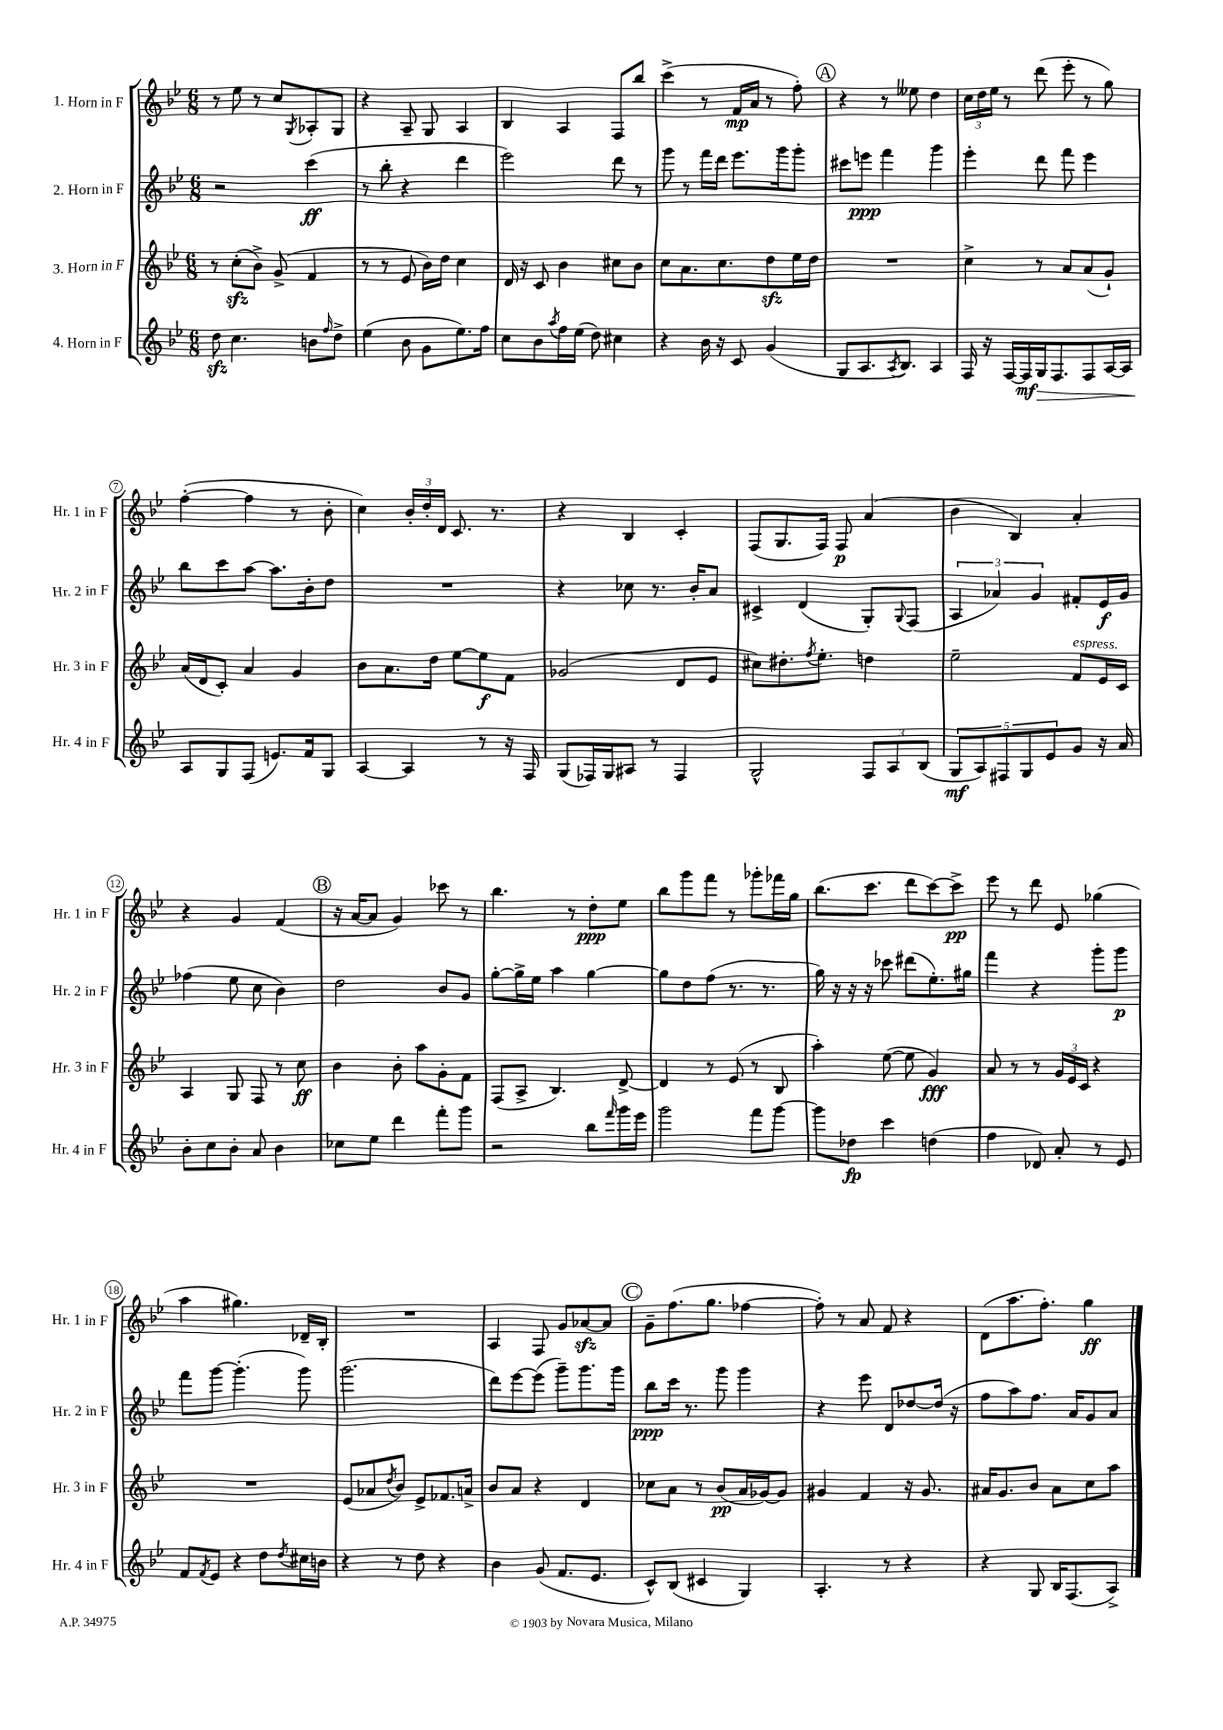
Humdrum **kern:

**kern	**dynam	**kern	**dynam	**kern	**dynam	**kern	**dynam
*part4	*part4	*part3	*part3	*part2	*part2	*part1	*part1
*staff4	*staff4	*staff3	*staff3	*staff2	*staff2	*staff1	*staff1
*I"4. Horn in F	*	*I"3. Horn in F	*	*I"2. Horn in F	*	*I"1. Horn in F	*
*I'Hr. 4 in F	*	*I'Hr. 3 in F	*	*I'Hr. 2 in F	*	*I'Hr. 1 in F	*
*clefG2	*	*clefG2	*	*clefG2	*	*clefG2	*
*k[b-e-]	*	*k[b-e-]	*	*k[b-e-]	*	*k[b-e-]	*
*M6/8	*	*M6/8	*	*M6/8	*	*M6/8	*
=1	=1	=1	=1	=1	=1	=1	=1
8ddzz\	.	8r	.	2r	.	8r	.
4.cc\	.	(8cczz'\L	.	.	.	8ee-\	.
.	.	8b-^\J)	.	.	.	8r	.
.	.	(8g^/	.	.	.	8cc/L	.
.	.	.	.	.	.	8qG/	.
8bn\L	.	4f/	.	(4ccc\	ff	8A-X'/	.
16qqff/	.	.	.	.	.	.	.
8dd^\J	.	.	.	.	.	8G/J	.
=2	=2	=2	=2	=2	=2	=2	=2
(4ee-\	.	8r	.	8r	.	4r	.
.	.	8r	.	8bb-'\	.	.	.
8b-\	.	8e-/	.	4r	.	8A~/	.
8g\L	.	16b-\LL)	.	.	.	8G/	.
.	.	16dd\JJ	.	.	.	.	.
8.ee-\)	.	4cc\	.	4ddd\	.	4A/	.
16ff\Jk	.	.	.	.	.	.	.
=3	=3	=3	=3	=3	=3	=3	=3
8cc\L	.	16d/	.	2eee-\)	.	4B-/	.
.	.	16r	.	.	.	.	.
8b-\	.	8c/	.	.	.	.	.
8qaa/	.	.	.	.	.	.	.
16ff\L	.	4b-\	.	.	.	4A/	.
(16ee-\JJ	.	.	.	.	.	.	.
8dd\)	.	.	.	.	.	.	.
4cc#X\	.	8cc#X\L	.	8ddd\	.	8F/L	.
.	.	8b-\J	.	8r	.	8bb-/J	.
=4	=4	=4	=4	=4	=4	=4	=4
4r	.	8cc\L	.	8ggg\	.	(4ccc^\	.
.	.	8.a\	.	8r	.	.	.
16b-\	.	.	.	16fff\LL	.	8r	.
16r	.	8.cc\	.	16ddd\JJ	.	.	.
8c/	.	.	.	8.eee-\L	.	16f/LL	mp
.	.	.	.	.	.	16a/JJ	.
(4g/	.	8ddzz\	.	.	.	8r	.
.	.	.	.	16ggg\k	.	.	.
.	.	16ee-\L	.	8ggg'\J	.	8ff'\)	.
.	.	16dd\JJ	.	.	.	.	.
!!LO:REH:place=s1:t=A
=5	=5	=5	=5	=5	=5	=5	=5
8G/L	.	2.r	.	8ccc#X\L	.	4r	.
8.A/	.	.	.	8eeen\J	ppp	.	.
.	.	.	.	4fff\	.	8r	.
8qA/	.	.	.	.	.	.	.
8.B-/J)	.	.	.	.	.	.	.
.	.	.	.	.	.	8ee--X\	.
4A/	.	.	.	4ggg\	.	4dd\	.
=6	=6	=6	=6	=6	=6	=6	=6
16F/	.	4cc^\	.	4eee-'\	.	24cc\LL	.
.	.	.	.	.	.	24dd\	.
16r	.	.	.	.	.	.	.
.	.	.	.	.	.	24ee-\JJ	.
[16F/LL	.	.	.	.	.	8r	.
16F/]	mf	.	.	.	.	.	.
!	!LO:HP:b	!	!	!	!	!	!
16G/J	>	8r	.	8ddd\	.	(8ddd\	.
8.F/	.	.	.	.	.	.	.
.	.	8a/L	.	8fff\	.	8eee-'\	.
8F/	.	(8a/	.	4eee-\	.	8r	.
[16A/L	.	8g`/J)	.	.	.	8gg\)	.
16A/JJ]	.	.	.	.	.	.	.
!!LO:LB:g=z
=7	=7	=7	=7	=7	=7	=7	=7
8A/L	.	(16a/LL	.	8bb-\L	.	([4ff'\	.
.	.	16d/J	.	.	.	.	.
8G/	]	8c'/J)	.	8ccc\	.	.	.
(8F/J	.	4a/	.	[8aa\J	.	4ff\]	.
8.en/L)	.	.	.	8.aa\L]	.	.	.
.	.	4g/	.	.	.	8r	.
16f/k	.	.	.	16b-'\k	.	.	.
8G/J	.	.	.	8dd\J	.	8b-'\	.
=8	=8	=8	=8	=8	=8	=8	=8
[4A/	.	8b-\L	.	2.r	.	4cc\)	.
.	.	8.a\	.	.	.	.	.
4A/]	.	.	.	.	.	24b-'/LL	.
.	.	.	.	.	.	24dd'/	.
.	.	16dd\Jk	.	.	.	.	.
.	.	.	.	.	.	24d/JJ	.
.	.	[8ee-\L	.	.	.	8.c/	.
8r	.	8ee-\]	f	.	.	.	.
.	.	.	.	.	.	8.r	.
16r	.	8f\J	.	.	.	.	.
16F/	.	.	.	.	.	.	.
=9	=9	=9	=9	=9	=9	=9	=9
(8G/L	.	(2g-X/	.	4r	.	4r	.
16F-X/L)	.	.	.	.	.	.	.
16G/J	.	.	.	.	.	.	.
8A#X/J	.	.	.	8cc-X\	.	4B-/	.
8r	.	.	.	8.r	.	.	.
4F-/	.	8d/L	.	.	.	4c'/	.
.	.	.	.	16b-'/KL	.	.	.
.	.	8e-/J	.	8a/J	.	.	.
=10	=10	=10	=10	=10	=10	=10	=10
2G^^/	.	8cc#X\L)	.	4c#X^/	.	(8F/L	.
.	.	8.dd#X'\	.	.	.	8.G/	.
.	.	.	.	(4d/	.	.	.
.	.	8qff/	.	.	.	.	.
.	.	8.ee-'\J	.	.	.	16F/Jk)	.
.	.	.	.	.	.	8F/	p
12F/L	.	4ddn\	.	8G'/L)	.	(4a/	.
12A/	.	.	.	.	.	.	.
.	.	.	.	8qqG/	.	.	.
.	.	.	.	(8F/J	.	.	.
(12B-/J	.	.	.	.	.	.	.
=11	=11	=11	=11	=11	=11	=11	=11
10G/L	mf	2ee-~\	.	6A/	.	4b-\	.
10A/)	.	.	.	.	.	.	.
.	.	.	.	6a-X/)	.	.	.
10F#X/	.	.	.	.	.	.	.
.	.	.	.	.	.	4B-/)	.
10G/	.	.	.	.	.	.	.
.	.	.	.	6g/	.	.	.
10e-/	.	.	.	.	.	.	.
!	!	!LO:TX:a:i:t=espress.	!	!	!	!	!
8g/J	.	8f/L	.	8f#X'/L	.	4a'/	.
16r	.	16e-/L	.	16e-/L	f	.	.
16a/	.	16c/JJ	.	16g/JJ	.	.	.
!!LO:LB:g=z
=12	=12	=12	=12	=12	=12	=12	=12
8b-'\L	.	4A/	.	(4ff-X\	.	4r	.
8cc\	.	.	.	.	.	.	.
8b-'\J	.	8G/	.	8ee-\	.	4g/	.
8a/	.	8F/	.	8cc\	.	.	.
4b-\	.	8r	.	4b-\)	.	(4f/	.
.	.	8cc\	ff	.	.	.	.
!!LO:REH:place=s1:t=B
=13	=13	=13	=13	=13	=13	=13	=13
8cc-X\L	.	4b-\	.	2dd\	.	16r	.
.	.	.	.	.	.	[16a/KL	.
8ee-\J	.	.	.	.	.	8a/J]	.
4ddd\	.	8b-'\	.	.	.	4g/)	.
.	.	8aa\L	.	.	.	.	.
8fff'\L	.	8g'\	.	8b-/L	.	8ccc-X\	.
8ggg\J	.	8f\J	.	8g/J	.	8r	.
=14	=14	=14	=14	=14	=14	=14	=14
2r	.	(8F/L	.	[8gg'\L	.	4.bb-\	.
.	.	8A^/J	.	16gg^\L]	.	.	.
.	.	.	.	16ee-\JJ	.	.	.
.	.	4.B-/)	.	4aa\	.	.	.
.	.	.	.	.	.	8r	.
8bb-\L	.	.	.	[4gg\	.	8dd'\L	ppp
16qqfff/	.	.	.	.	.	.	.
16ggg\L	.	[8d^/	.	.	.	8ee-\J	.
16eee-\JJ	.	.	.	.	.	.	.
=15	=15	=15	=15	=15	=15	=15	=15
2ggg\	.	4d/]	.	8gg\L]	.	8bb-\L	.
.	.	.	.	8dd\	.	8ggg\	.
.	.	8r	.	(8ff\J	.	8fff\J	.
.	.	(8e-/	.	8.r	.	8r	.
8fff\L	.	8r	.	.	.	8ggg-X'\L	.
.	.	.	.	8.r	.	.	.
[8ggg\J	.	8B-/	.	.	.	16fff-X\L	.
.	.	.	.	.	.	16gg\JJ	.
=16	=16	=16	=16	=16	=16	=16	=16
8ggg\L]	.	4aa'\)	.	16gg\)	.	(8.bb-\L	.
.	.	.	.	16r	.	.	.
8dd-X\J	fp	.	.	16r	.	.	.
.	.	.	.	16r	.	8.ccc\J	.
4ccc\	.	([8ee-\	.	8ccc-X\	.	.	.
.	.	8ee-\]	.	(8ddd#X\L	.	8ddd\L	.
(4ddn\	.	4g/)	fff	8.ee-'\)	.	[8ccc\)	.
.	.	.	.	.	.	8ccc^\J]	pp
.	.	.	.	16gg#X\Jk	.	.	.
=17	=17	=17	=17	=17	=17	=17	=17
4ff\	.	8a/	.	4fff\	.	8eee-\	.
.	.	8r	.	.	.	8r	.
8d-X/)	.	8r	.	4r	.	8ddd\	.
8a'/	.	24g/LL	.	.	.	8e-/	.
.	.	24e-/	.	.	.	.	.
.	.	24c/JJ	.	.	.	.	.
8r	.	4r	.	8ggg'\L	.	(4gg-X\	.
8e-/	.	.	.	8ggg\J	p	.	.
!!LO:LB:g=z
=18	=18	=18	=18	=18	=18	=18	=18
8f/L	.	2.r	.	8fff\L	.	4aa\	.
8qf/	.	.	.	.	.	.	.
8e-/J	.	.	.	[8ggg\J	.	.	.
4r	.	.	.	(4.ggg'\]	.	4.gg#X\)	.
8dd\L	.	.	.	.	.	.	.
8qdd/	.	.	.	.	.	.	.
16cc#X\L	.	.	.	8ggg\)	.	16d-X~/LL	.
16bn\JJ	.	.	.	.	.	16B-'/JJ	.
=19	=19	=19	=19	=19	=19	=19	=19
4r	.	(8e-/L	.	(2.ggg\	.	2.r	.
.	.	8a-X/	.	.	.	.	.
.	.	8qdd/	.	.	.	.	.
8r	.	8b-/J)	.	.	.	.	.
8dd\	.	8e-^/L	.	.	.	.	.
4r	.	8.f-X/	.	.	.	.	.
.	.	16an^/Jk	.	.	.	.	.
=20	=20	=20	=20	=20	=20	=20	=20
4b-\	.	8b-/L	.	8ddd\L)	.	4A/	.
.	.	8a/J	.	[8eee-\	.	.	.
(8g/	.	4r	.	(8eee-\J]	.	8F/	.
8.f/L	.	.	.	8ggg~\L)	.	8g/L	.
.	.	4d/	.	8.ggg\	.	[8a-Xzz/	.
8.e-/J	.	.	.	.	.	.	.
.	.	.	.	.	.	8a-/J]	.
.	.	.	.	16ggg\Jk	.	.	.
!!LO:REH:place=s1:t=C
=21	=21	=21	=21	=21	=21	=21	=21
8c^^/L)	.	8cc-X\L	.	8bb-\L	ppp	8g~\L	.
(8B-/J	.	8a\J	.	16ccc\Jk	.	(8.ff\	.
.	.	.	.	8.r	.	.	.
4c#X/	.	8r	.	.	.	.	.
.	.	.	.	.	.	8.gg\J	.
.	.	(8b-/L	pp	8ggg\	.	.	.
4G/)	.	16a/L	.	4ggg\	.	[4ff-X\	.
.	.	[16g-X/J)	.	.	.	.	.
.	.	8g-/J]	.	.	.	.	.
=22	=22	=22	=22	=22	=22	=22	=22
4.A'/	.	4g#X/	.	4r	.	8ff-'\])	.
.	.	.	.	.	.	8r	.
.	.	4f/	.	8eee-\	.	8a/	.
8r	.	.	.	8d/L	.	8f/	.
4r	.	16r	.	[8dd-X/	.	4r	.
.	.	8.g#/	.	.	.	.	.
.	.	.	.	(16dd-/Jk]	.	.	.
.	.	.	.	16r	.	.	.
=23	=23	=23	=23	=23	=23	=23	=23
4r	.	16a#X/KL	.	8ff\L	.	(8d\L	.
.	.	8.g/	.	.	.	.	.
.	.	.	.	8aa\)	.	8.aa\	.
8G/	.	8b-/J	.	8.ff\J	.	.	.
.	.	.	.	.	.	8.ff'\J)	.
16B-/KL	.	8a#\L	.	.	.	.	.
(8.F/	.	.	.	16a/KL	.	.	.
.	.	8cc\	.	8g/	.	4gg\	ff
8A^/J)	.	8aa\J	.	8a/J	.	.	.
==	==	==	==	==	==	==	==
*-	*-	*-	*-	*-	*-	*-	*-
